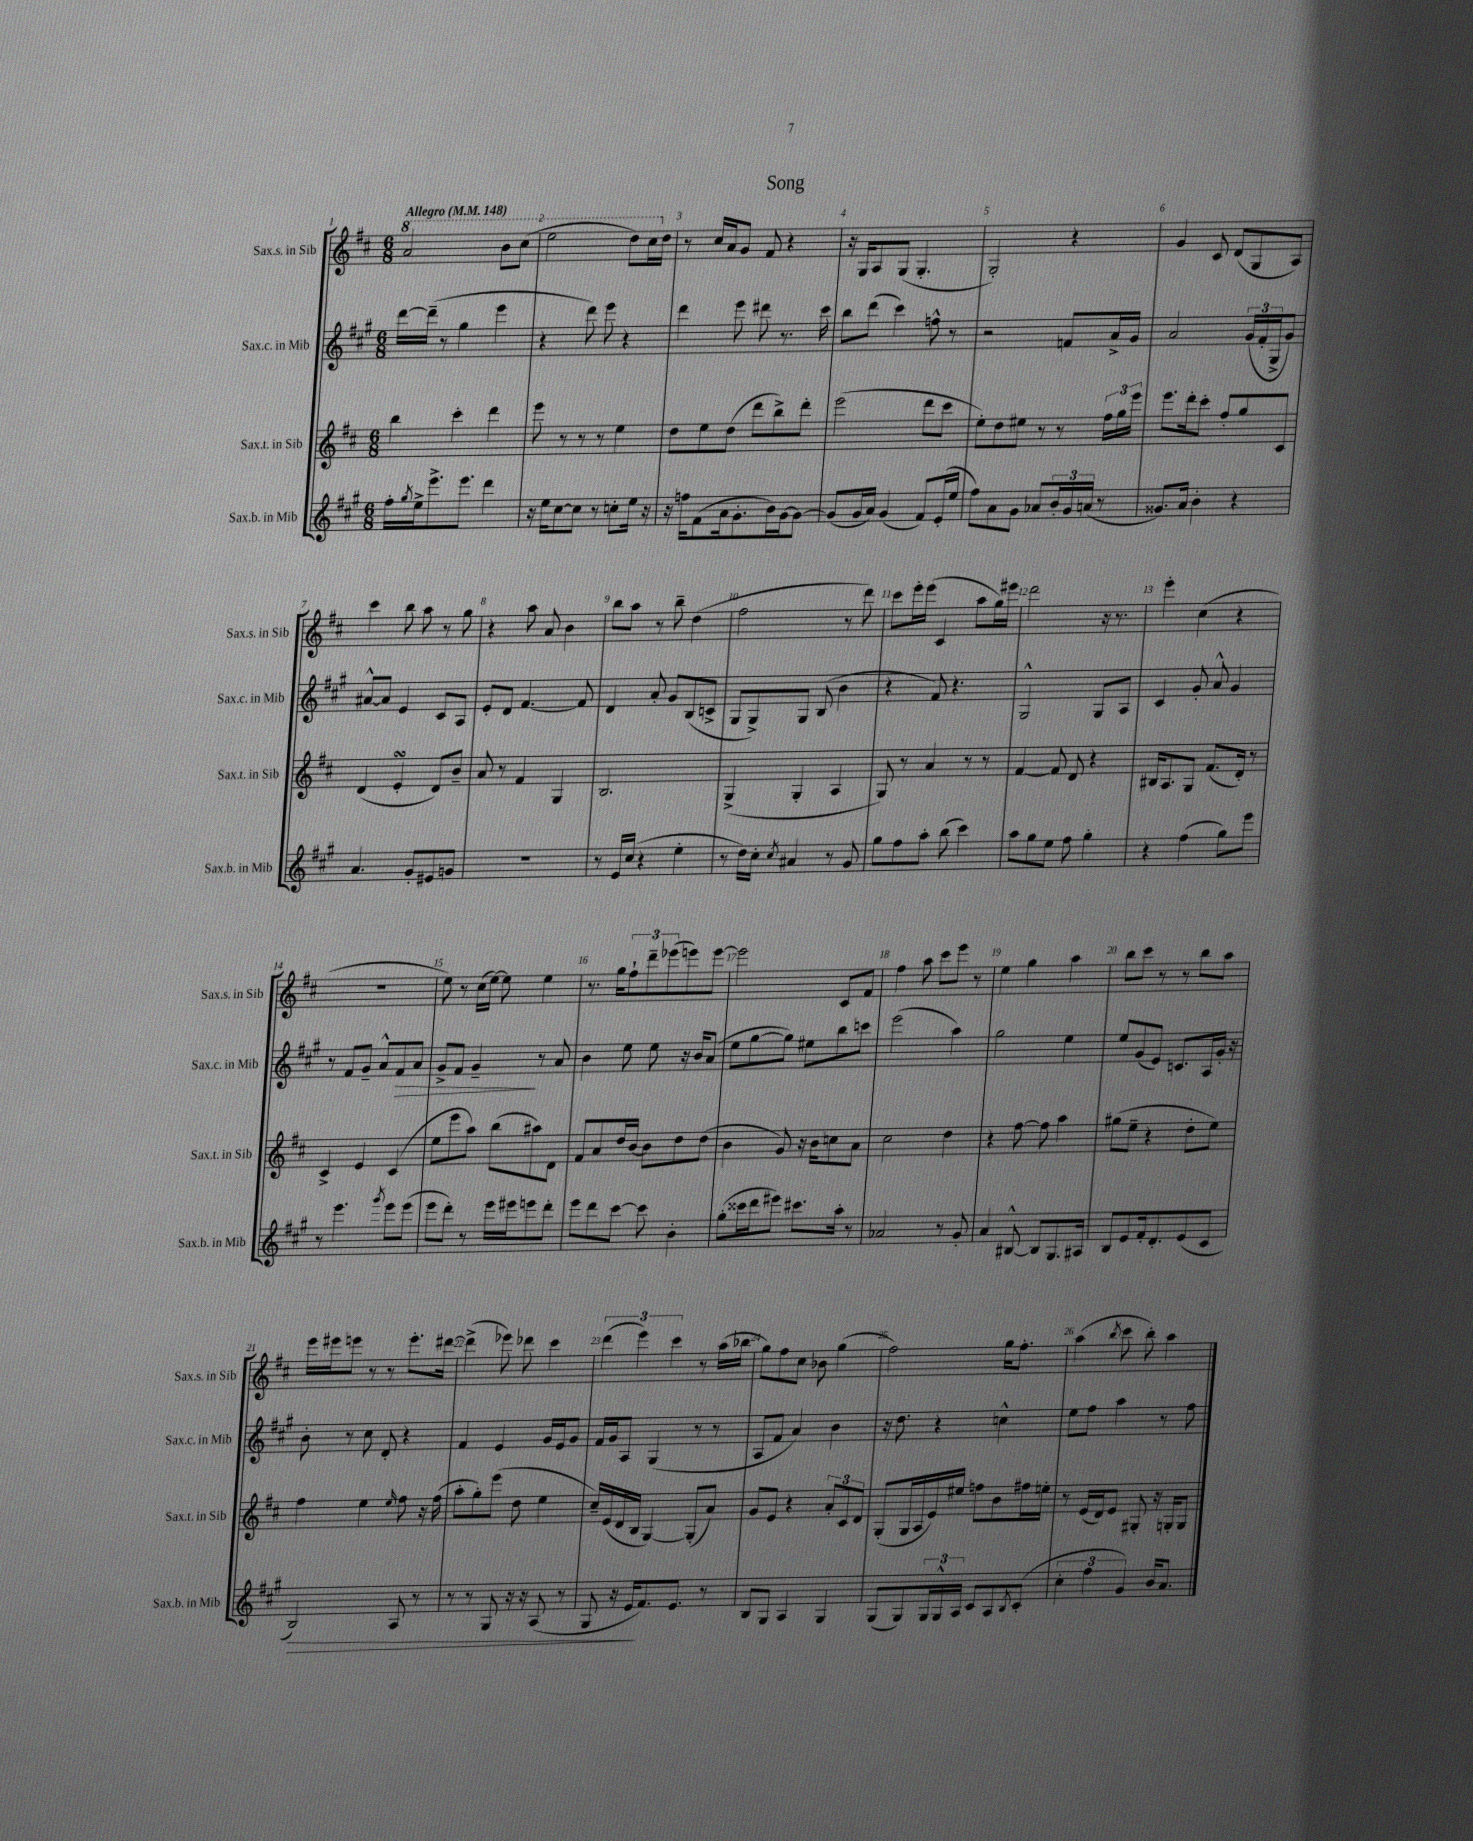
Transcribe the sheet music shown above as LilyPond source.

\header { title = "Song" }
<<
\new StaffGroup <<
\new Staff = "s0" \with { instrumentName = "Sax.s. in Sib" shortInstrumentName = "Sax.s. in Sib" } {
    \clef treble \key d \major \numericTimeSignature \time 6/8 \tempo "Allegro" 4 = 148
    \ottava #1 a''2 b''8 cis'''8( |
    e'''2 d'''8) cis'''16 \ottava #0 d''16 |
    r8 cis''16 a'16 g'8 fis'8 r4 |
    r16 g16 a8 g8( g4.-. |
    g2-.) r4 |
    g'4 cis'8 d'8( g8 a8) |
    cis'''4 b''8 a''8 r8 g''8 |
    r4 a''8 a'8 b'4 |
    b''8 a''8 r8 b''8-- d''4( |
    fis''2 r8 d'''8) |
    cis'''8 e'''16-. e'''16( cis'4 a''8 g''16) eis'''16 |
    d'''2 r16 r8. |
    e'''4-. cis''4( r4 |
    R2. |
    e''8) r8 cis''16( e''16~) e''8 e''4 |
    r8. g''16 \tuplet 3/2 { fis''8-! d'''8-- ees'''8( } e'''8) e'''8~ |
    e'''2 cis'8 fis'8 |
    fis''4 a''8 cis'''8 e'''8 r8 |
    e''4 g''4 a''4 |
    b''8 cis'''8 r8 r8 b''8 a''8 |
    e'''16 eis'''16 e'''8 r8 r8 e'''8.-. dis'''16~ |
    dis'''4->( ees'''8) des'''8 cis'''4 |
    \tuplet 3/2 { d'''4( e'''4) cis'''4 } r8 a''16( bes''16 |
    g''8) fis''8 cis''8 bes'8 g''4( |
    fis''2) g''16 fis''8.-. |
    a''4( \acciaccatura { b''8 } cis'''8 b''8-.) a''4 \bar "|." |
}
\new Staff = "s1" \with { instrumentName = "Sax.c. in Mib" shortInstrumentName = "Sax.c. in Mib" } {
    \clef treble \key a \major \numericTimeSignature \time 6/8
    d'''16~ d'''16--( r8 gis''4 e'''4 |
    r4 d'''8) e'''8 r4 |
    d'''4 e'''8 dis'''8 r8. cis'''16 |
    b''8 d'''8( cis'''4) f''8-^ r8 |
    r2 f'8 a'16-> gis'16 |
    a'2 \tuplet 3/2 { gis'16( fis'16-. gis16-> } gis'8) |
    ais'8~-^ ais'8 e'4 cis'8 a8 |
    e'8-. d'8 fis'4.~ fis'8 |
    d'4 a'8-. gis'8 b8( c'8-> |
    gis8 gis8->) gis8 b8( b'4 |
    r4 fis'8) r4. |
    gis2-^ gis8 a8 |
    cis'4 gis'8-. a'8-^ gis'4 |
    r8 fis'8 gis'8-- a'8-^ fis'8\> a'8 |
    gis'8-> fis'8 gis'4--\! r8 a'8 |
    b'4 e''8 e''8 r16 b'16 a'8( |
    e''8 gis''8~ gis''8) eis''8 b''8 c'''8 |
    e'''2( a''4) |
    gis''2 e''4 |
    e''8 gis'8( e'8) c'8. a16 gis'16-. r16 |
    b'8-. r8 cis''8 d'8-. r4 |
    fis'4 e'4 gis'16 e'16 gis'8 |
    fis'16 gis'16 a8 gis4( r8 r8 |
    a8 fis'8 a'4) b'4 |
    r16 d''8. r4 c''4-^ |
    e''8 fis''8 a''4 r8 fis''8 \bar "|." |
}
\new Staff = "s2" \with { instrumentName = "Sax.t. in Sib" shortInstrumentName = "Sax.t. in Sib" } {
    \clef treble \key d \major \numericTimeSignature \time 6/8
    b''4 cis'''4-. d'''4 |
    e'''8 r8 r8 r8 e''4 |
    d''8 e''8 d''8( d'''8 b''8->) d'''8-. |
    e'''2( d'''8 cis'''8 |
    e''8-.) d''8 eis''8 r8 r8 \tuplet 3/2 { fis''16 g''16 e'''16 } |
    e'''8. d'''16-. cis'''8-. fis''8-. g''8 cis'8 |
    d'4( e'4-.\turn d'8) b'8-- |
    a'8 r8 fis'4 g4 |
    b2. |
    g4->( g4-. a4 |
    g8) r8 a'4 r8 r8 |
    fis'4~ fis'8 d'8 r4 |
    bis16 a8. g8 fis'8.( d'16-.) r8 |
    cis'4-> e'4 cis'4( |
    e''8 e'''8 a''8) b''8( ais''8) d'8 |
    fis'8 a'8 d''16 b'16~ b'8 d''8 d''8( |
    b'4 g'8) r16 b'16 c''8 a'8 |
    cis''2 d''4 |
    r4 fis''8~ fis''8 a''4 |
    gis''8( e''8-- r4 d''8-. e''8) |
    fis''4 e''4 \grace { e''16 } fis''8 r16 fis''16( |
    a''8-. g''8-.) e'''8( d''8 e''4 |
    cis''16--) e'16( d'16 b16 g4~) g8-.( a'8) |
    g'8 e'8 r4 \tuplet 3/2 { a'8-. cis'8 d'8 } |
    g8-.( g16 a16 e'16) eis''16 f''8 b'8 fis''16 e''16-. |
    r8 e'16( d'16) e'8 gis8-. r16 g16-. g8 \bar "|." |
}
\new Staff = "s3" \with { instrumentName = "Sax.b. in Mib" shortInstrumentName = "Sax.b. in Mib" } {
    \clef treble \key a \major \numericTimeSignature \time 6/8
    fis''16-. \acciaccatura { gis''8 } e''16-> e'''8.-> e'''8. d'''4 |
    r16 e''16 cis''8~ cis''8 r8 c''8-. e''16 r16 |
    r16 f''16 fis'8( a'16 gis'8.-. b'16) gis'16~ gis'8~ |
    gis'8( gis'16 a'16) gis'4( fis'8) e'16-.( e''16 |
    fis''8) a'8 gis'8 aes'8 \tuplet 3/2 { b'16-. gis'16 a'16( } r8 |
    gisis'8.) a'16 b'4-. r4 |
    a'4. gis'8-. eis'8 g'8 |
    R2. |
    r8 e'16 cis''16( r4 e''4-. |
    r8 d''16) cis''16-. \acciaccatura { cis''8 } ais'4 r8 gis'8 |
    gis''8 fis''8 a''8-. b''8( cis'''4) |
    a''8 gis''8 e''8 fis''8 gis''4-. |
    r4 fis''4( gis''8) e'''8 |
    r8 e'''4. \acciaccatura { gis'''8 } e'''8 e'''8( |
    e'''8 d'''8-.) r8 e'''16 eis'''16 e'''8 d'''8-. |
    e'''8 d'''8 cis'''8~ cis'''8 b'4-. |
    gis''8-.( cisis'''16 d'''16 eis'''8) cis'''8. a''16-. r8 |
    aes'2 r8 gis'8-. |
    a'4 bis8~-^ bis8 gis8. ais16 |
    b8 e'8 fis'16-. d'8.-. e'8( cis'8 |
    b2\>) a8 r8 |
    r8 r8 gis8 r16 r16 a8( r8 |
    gis8 r16 e'16\! fis'8.) e'8. r8 |
    b8 gis8 a4 gis4 |
    gis8( gis8) \tuplet 3/2 { gis16 gis16-^ a16 } cis'8 a8 \acciaccatura { b8 } cis'8-.( |
    \tuplet 3/2 { cis''4-. fis''4 gis'4) } b'16 a'8. \bar "|." |
}
>>
>>
\layout { \context { \Score \override BarNumber.break-visibility = ##(#f #t #t) barNumberVisibility = #all-bar-numbers-visible } }
